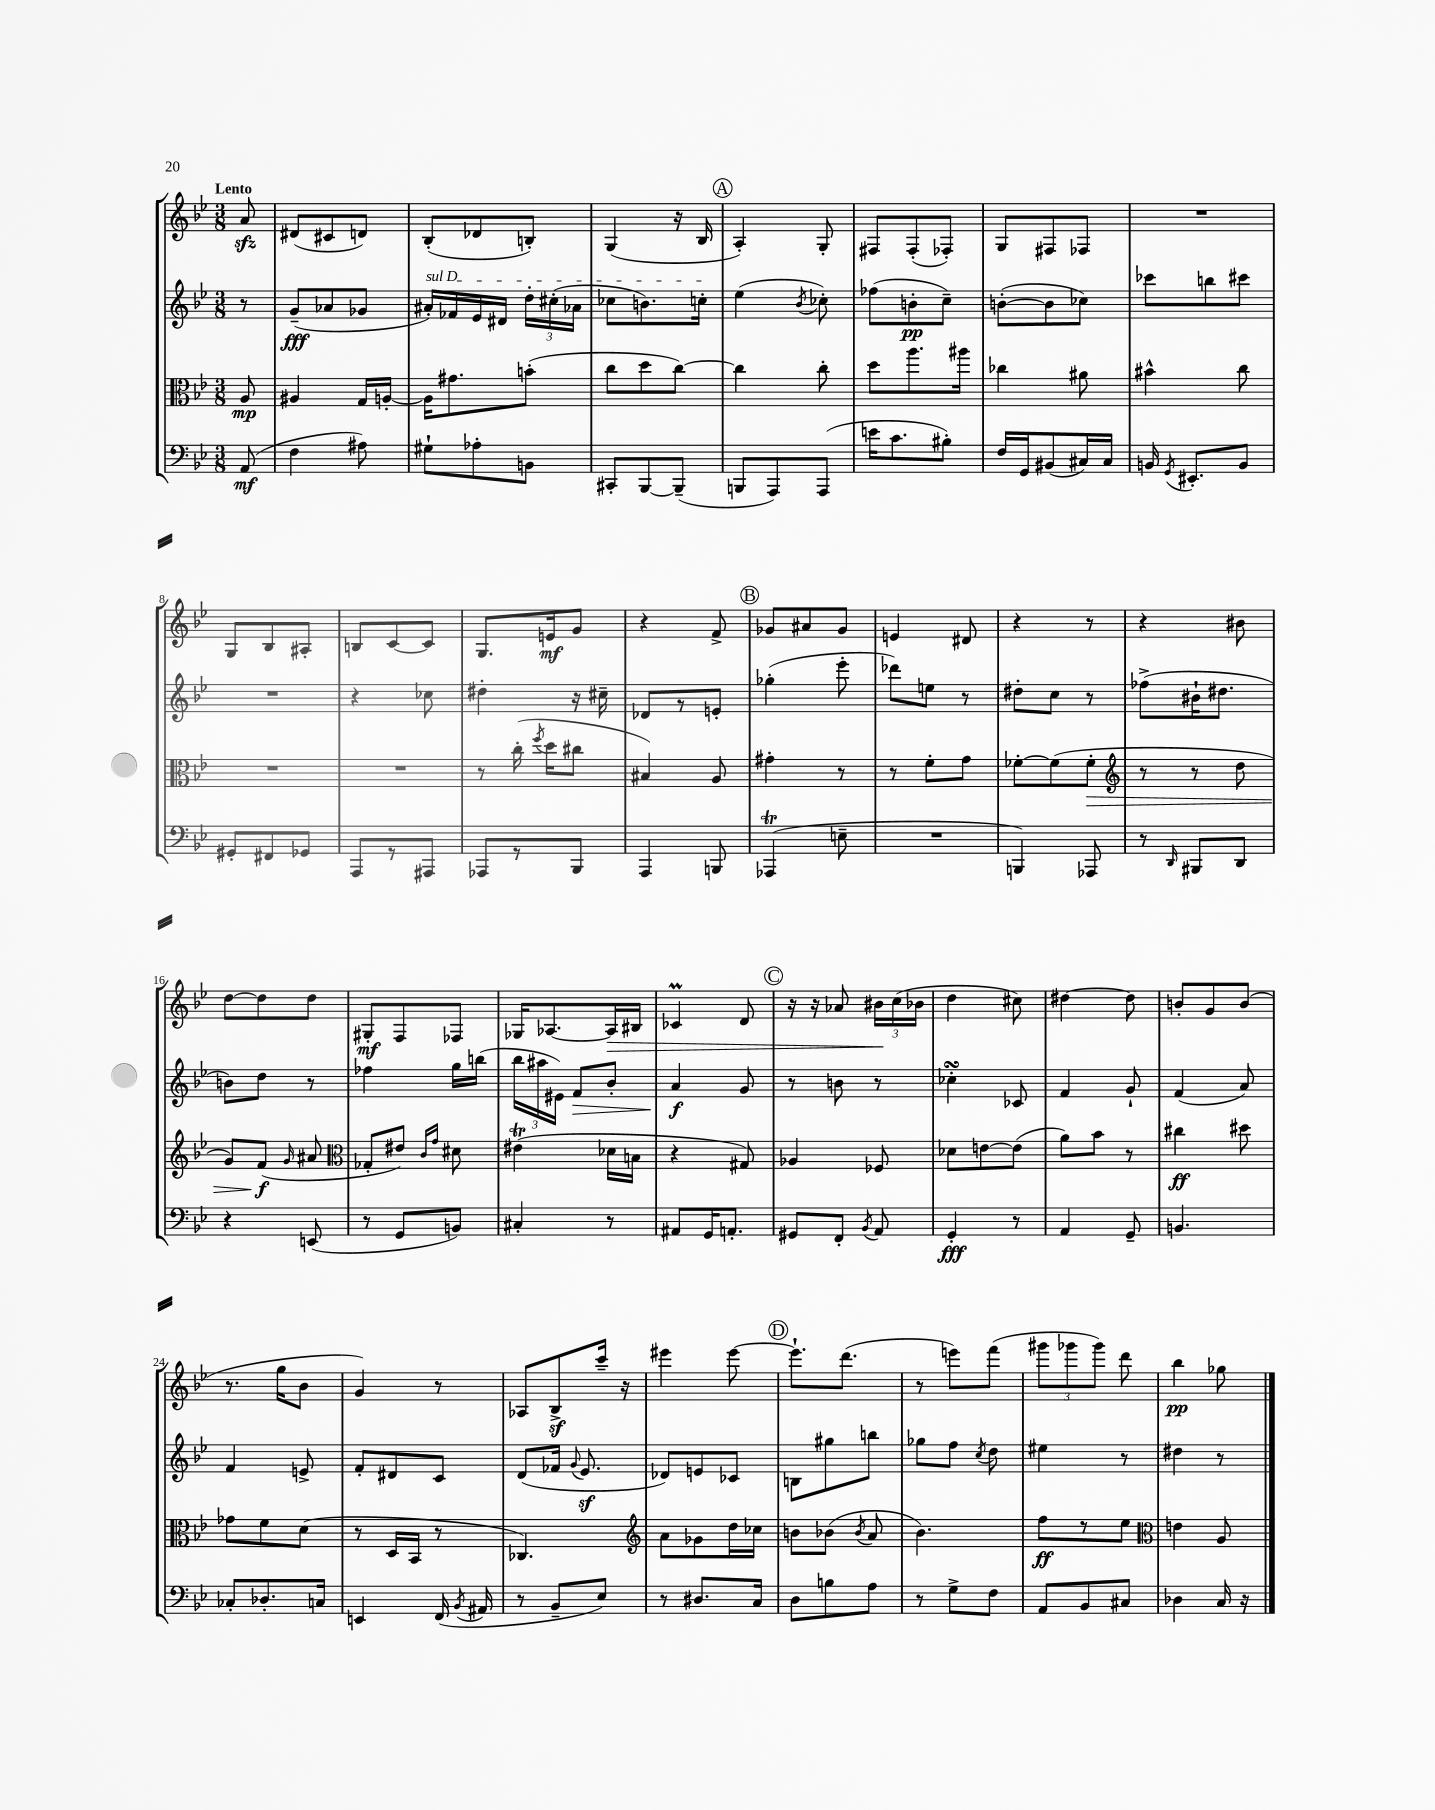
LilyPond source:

<<
\new StaffGroup <<
\new Staff = "s0" {
    \clef treble \key bes \major \numericTimeSignature \time 3/8 \partial 8 \tempo "Lento"
    \autoBeamOff a'8\sfz |
    dis'8[( cis'8 d'8]) |
    bes8[-.( des'8 b8]-.) |
    g4( r16 bes16 |
    \mark \markup { \circle "A" } a4-.) g8-. |
    fis8[ fis8-.( fes8]-.) |
    g8[ fis8 fes8] |
    R4. |
    g8[ bes8 ais8]-. |
    b8[ c'8~ c'8] |
    g8.[ e'16\mf g'8] |
    r4 f'8-> |
    \mark \markup { \circle "B" } ges'8[ ais'8 ges'8] |
    e'4 dis'8 |
    r4 r8 |
    r4 bis'8 |
    d''8[~ d''8 d''8] |
    gis8[-.\mf f8 fes8] |
    ges16[ aes8.~ aes16\> bis16] |
    ces'4\prall d'8 |
    \mark \markup { \circle "C" } r16 r16 aes'8 \tuplet 3/2 { bis'16[\! c''16( bes'16] } |
    d''4 cis''8) |
    dis''4~ dis''8 |
    b'8[-. g'8 b'8]( |
    r8. g''16[ bes'8] |
    g'4) r8 |
    aes8[ bes8->\sf c'''16]-- r16 |
    eis'''4 eis'''8~ |
    \mark \markup { \circle "D" } eis'''8.[-! d'''8.]( |
    r8 e'''8[) f'''8]( |
    \tuplet 3/2 { gis'''8[ ges'''8 ges'''8]) } d'''8 |
    bes''4\pp ges''8 \bar "|." |
}
\new Staff = "s1" {
    \clef treble \key bes \major \numericTimeSignature \time 3/8 \partial 8
    \autoBeamOff r8 |
    g'8[--\fff( aes'8 ges'8] |
    \once \override TextSpanner.bound-details.left.text = \markup { \italic "sul D" } ais'16[-.\startTextSpan) fes'16 ees'16 dis'16] \tuplet 3/2 { d''16[-. cis''16-.( aes'16] } |
    ces''8[ b'8.) c''16]-.\stopTextSpan |
    \mark \markup { \circle "A" } ees''4( \acciaccatura { bes'8 } ces''8-.) |
    fes''8[( b'8-.\pp c''8]--) |
    b'8[~-.( b'8 ces''8]) |
    ces'''8[ b''8 cis'''8] |
    R4. |
    r4 ces''8 |
    dis''4-. r16 cis''16-- |
    des'8[ r8 e'8]-. |
    \mark \markup { \circle "B" } ges''4-.( ees'''8-. |
    des'''8[) e''8] r8 |
    dis''8[-. c''8] r8 |
    fes''8[->( bis'16-! dis''8.] |
    b'8[) d''8] r8 |
    fes''4 g''16[ b''16]( |
    \tuplet 3/2 { bes''16[ ais''16 eis'16]) } f'8[\> bes'8]-. |
    a'4\f\! g'8 |
    \mark \markup { \circle "C" } r8 b'8 r8 |
    ces''4-.\turn ces'8 |
    f'4 g'8-! |
    f'4( a'8) |
    f'4 e'8-> |
    f'8[-. dis'8 c'8] |
    d'8[( fes'16] \appoggiatura { g'8 } ees'8.\sf |
    des'8[) e'8 ces'8] |
    \mark \markup { \circle "D" } b8[ gis''8 b''8] |
    ges''8[ f''8] \acciaccatura { c''8 } d''8 |
    eis''4 r8 |
    dis''4 r8 \bar "|." |
}
\new Staff = "s2" {
    \clef alto \key bes \major \numericTimeSignature \time 3/8 \partial 8
    \autoBeamOff a8\mp |
    ais4 g16[ a16]~-. |
    a16[ gis'8. b'8]-.( |
    c''8[ d''8 c''8]~) |
    \mark \markup { \circle "A" } c''4 c''8-. |
    d''8[ a''8. ais''16] |
    ces''4 ais'8 |
    bis'4-^ c''8 |
    R4. |
    R4. |
    r8 c''16-.( \acciaccatura { f''8 } d''16[ cis''8] |
    bis4) a8 |
    \mark \markup { \circle "B" } gis'4-. r8 |
    r8 f'8[-. g'8] |
    fes'8[~-. fes'8( fes'8]-.\> |
    \clef treble r8 r8 d''8 |
    g'8[) f'8]\f\!( \grace { g'16 } ais'8 |
    \clef alto ges8[-. eis'8]) \grace { c'16[ g'16] } dis'8 |
    eis'4\trill( des'16[ b16] |
    r4 gis8) |
    \mark \markup { \circle "C" } aes4 fes8 |
    des'8[ e'8~ e'8]( |
    a'8[) bes'8] r8 |
    cis''4\ff dis''8 |
    ges'8[ f'8 d'8]( |
    r8 d16[ bes,16] r8 |
    ces4.) |
    \clef treble a'8[ ges'8 d''16 ces''16] |
    \mark \markup { \circle "D" } b'8[ bes'8]( \acciaccatura { bes'8 } a'8 |
    bes'4.) |
    f''8[\ff r8 ees''8] |
    \clef alto e'4 a8 \bar "|." |
}
\new Staff = "s3" {
    \clef bass \key bes \major \numericTimeSignature \time 3/8 \partial 8
    \autoBeamOff a,8\mf( |
    f4 ais8) |
    gis8[-! aes8-. b,8] |
    cis,8[-. bes,,8~ bes,,8]--( |
    \mark \markup { \circle "A" } b,,8[ a,,8) a,,8]( |
    e'16[ c'8. bis8]-.) |
    f16[ g,16 bis,8( cis16) cis16] |
    b,16 \acciaccatura { g,8 } eis,8.[-. b,8] |
    gis,8[-. fis,8 ges,8] |
    a,,8[ r8 ais,,8] |
    aes,,8[ r8 bes,,8] |
    a,,4 b,,8 |
    \mark \markup { \circle "B" } aes,,4\trill( e8-- |
    R4. |
    b,,4) aes,,8 |
    r8 \grace { d,16 } bis,,8[ d,8] |
    r4 e,8( |
    r8 g,8[ b,8]) |
    cis4-. r8 |
    ais,8[ g,16 a,8.]-. |
    \mark \markup { \circle "C" } gis,8[ f,8]-. \acciaccatura { bes,8 } a,8 |
    g,4-.\fff r8 |
    a,4 g,8-- |
    b,4. |
    ces8[-. des8.-. c16] |
    e,4 f,16( \acciaccatura { bes,8 } ais,16 |
    r8 bes,8[-- ees8]) |
    r8 dis8.[ c16] |
    \mark \markup { \circle "D" } d8[ b8 a8] |
    r8 g8[-> f8] |
    a,8[ bes,8 cis8] |
    des4 c16 r16 \bar "|." |
}
>>
>>
